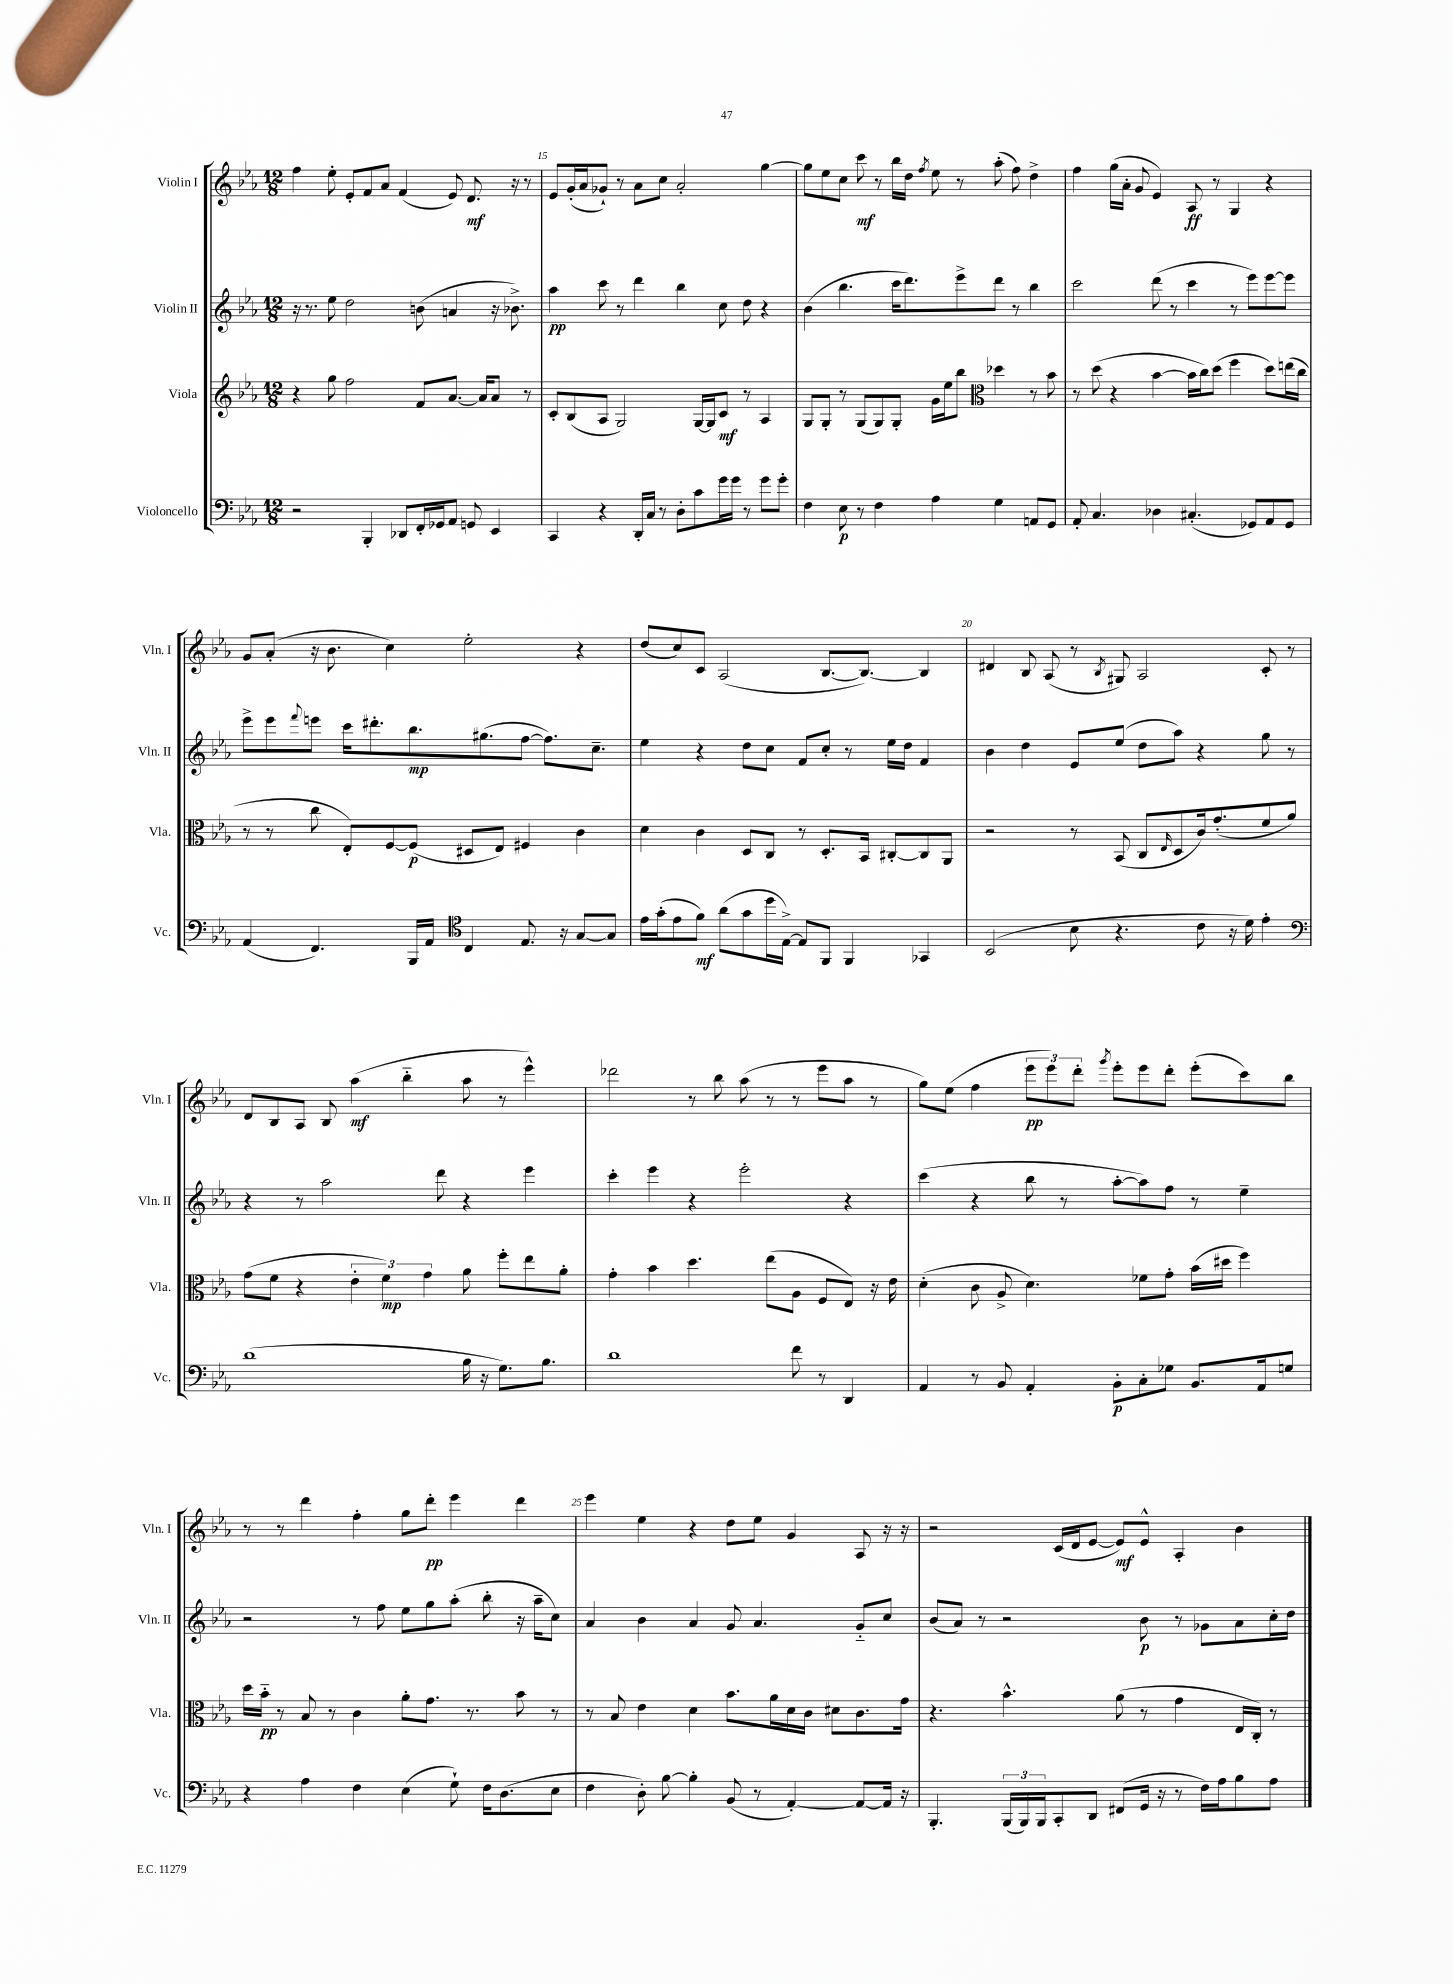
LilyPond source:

<<
\new StaffGroup <<
\new Staff = "s0" \with { instrumentName = "Violin I" shortInstrumentName = "Vln. I" } {
    \clef treble \key ees \major \numericTimeSignature \time 12/8
    f''4 ees''8-. ees'8-. f'8 aes'8 f'4( ees'8) d'8.\mf r16 r8 |
    ees'8 g'16-.( aes'16 ges'8-!) r8 aes'8 c''8 aes'2-. g''4~ |
    g''8 ees''8 c''8 c'''8\mf r8 bes''16 d''16 \acciaccatura { f''8 } ees''8 r8 aes''8-.( f''8) d''4-> |
    f''4 g''16( aes'16-. g'8 ees'4) aes8\ff r8 g4 r4 |
    g'8 aes'8-.( r16 bes'8. c''4) ees''2-. r4 |
    d''8( c''8) c'8 aes2( bes8.~ bes8.~) bes4 |
    dis'4 bes8 aes8( r8 \acciaccatura { bes8 } gis8) aes2 c'8-. r8 |
    d'8 bes8 aes8 bes8 aes''4\mf( bes''4-_ aes''8 r8 ees'''4-^) |
    des'''2 r8 bes''8 aes''8( r8 r8 ees'''8 aes''8 r8 |
    g''8) ees''8( f''4 \tuplet 3/2 { ees'''8\pp ees'''8) d'''8-. } \acciaccatura { g'''8 } ees'''8-. ees'''8 d'''8-. ees'''8-.( c'''8) bes''8 |
    r8 r8 d'''4 f''4-. g''8 d'''8-.\pp ees'''4 d'''4 |
    ees'''4 ees''4 r4 d''8 ees''8 g'4 aes8 r16 r16 |
    r2 c'16( d'16 ees'8~ ees'8\mf) ees'8-^ aes4-. bes'4 \bar "|." |
}
\new Staff = "s1" \with { instrumentName = "Violin II" shortInstrumentName = "Vln. II" } {
    \clef treble \key ees \major \numericTimeSignature \time 12/8
    r16 r8. ees''8 d''2 b'8( a'4 r16 bes'8.->) |
    aes''4\pp c'''8 r8 d'''4 bes''4 c''8 d''8 r4 |
    bes'4( bes''4. c'''16 d'''8.) ees'''8-> d'''8 r8 bes''4 |
    c'''2 d'''8( r8 c'''4 r8 ees'''8) ees'''8~ ees'''8 |
    ees'''8-> ees'''8 \appoggiatura { f'''8 } e'''8 c'''16 dis'''8.-. bes''8.\mp gis''8.( f''8~ f''8.) c''8.-- |
    ees''4 r4 d''8 c''8 f'8 c''8-. r8 ees''16 d''16 f'4 |
    bes'4 d''4 ees'8 ees''8( d''8 aes''8) r4 g''8 r8 |
    r4 r8 aes''2 d'''8 r4 ees'''4 |
    c'''4-. ees'''4 r4 ees'''2-. r4 |
    c'''4( r4 bes''8 r8 aes''8~-. aes''8) f''8 r8 ees''4-- |
    r2 r8 f''8 ees''8 g''8 aes''8-.( bes''8-. r16 aes''16-- c''8) |
    aes'4 bes'4 aes'4 g'8 aes'4. g'8-_ c''8 |
    bes'8( aes'8) r8 r2 bes'8\p r8 ges'8 aes'8 c''16-. d''16 \bar "|." |
}
\new Staff = "s2" \with { instrumentName = "Viola" shortInstrumentName = "Vla." } {
    \clef treble \key ees \major \numericTimeSignature \time 12/8
    r4 g''8 f''2 f'8 aes'8.~ aes'16 aes'8 r8 |
    c'8-. bes8( aes8 g2) g16~ g16 c'8\mf r8 aes4 |
    g8 g8-. r8 g8( g8) g8-. g'16 ees''16 bes''8 \clef alto des''4 r8 bes'8 |
    r8 d''8( r4 bes'4~ bes'16 c''16) d''8( f''4 d''8) e''16( c''16 |
    r8 r8 c''8 ees8-.) f8~ f8\p( dis8 ees8) fis4 c'4 |
    d'4 c'4 d8 c8 r8 d8.-. bes,16 cis8~-. cis8 aes,8 |
    r2 r8 bes,8( c8 \grace { ees16 } d8 c'16) g'8.-.( f'8 aes'8) |
    g'8( f'8 r4 \tuplet 3/2 { ees'4-. f'4\mp) g'4 } aes'8 f''8-. ees''8 aes'8-. |
    g'4-. bes'4 d''4. ees''8( aes8 f8 ees8) r16 ees'16 |
    d'4-.( c'8 aes8-> d'4.) fes'8 g'8-. bes'16( dis''16 f''4) |
    d''16 bes'16-_\pp r8 bes8 r8 c'4 aes'8-. g'8. r8. bes'8 r8 |
    r8 bes8 ees'4 d'4 bes'8. aes'16 d'16 c'16 dis'8 c'8. g'16 |
    r4. bes'4.-^ aes'8( r8 g'4 ees16 c16-.) r8 \bar "|." |
}
\new Staff = "s3" \with { instrumentName = "Violoncello" shortInstrumentName = "Vc." } {
    \clef bass \key ees \major \numericTimeSignature \time 12/8
    r2 bes,,4-. des,8 f,16-. ges,16 aes,8 g,8 ees,4 |
    c,4 r4 d,16-. c16 r8 d8-. c'8 g'16 g'16 r8 g'8 g'8-. |
    f4 ees8\p r8 f4 aes4 g4 a,8 g,8 |
    aes,8-. c4. des4 cis4.-.( ges,8) aes,8 ges,8 |
    aes,4( f,4.) bes,,16 aes,16 \clef tenor c4 ees8. r16 g8~ g8 |
    ees'16 g'16-.( ees'8 f'8\mf) aes'8( g'8 d''16 ees16~->) ees8 f,8 f,4 ges,4 |
    bes,2( bes8 r4. c'8 r16 d'16) ees'4-. |
    \clef bass d'1( bes16 r16 g8.) bes8. |
    d'1 f'8 r8 d,4 |
    aes,4 r8 bes,8 aes,4-. bes,8-.\p c8-. ges8 bes,8. aes,16 g8 |
    r4 aes4 f4 ees4( g8-!) f16 d8.( ees8 |
    f4 d8-.) bes8~ bes4-. bes,8( r8 aes,4~-.) aes,8~ aes,16 r16 |
    bes,,4.-. \tuplet 3/2 { bes,,16( bes,,16) bes,,16 } c,8-. d,8 fis,8( g,16 r16 r8 f16) aes16 bes8 aes8 \bar "|." |
}
>>
>>
\layout { \context { \Score currentBarNumber = #14 \override BarNumber.break-visibility = ##(#f #t #t) barNumberVisibility = #(every-nth-bar-number-visible 5) } }
